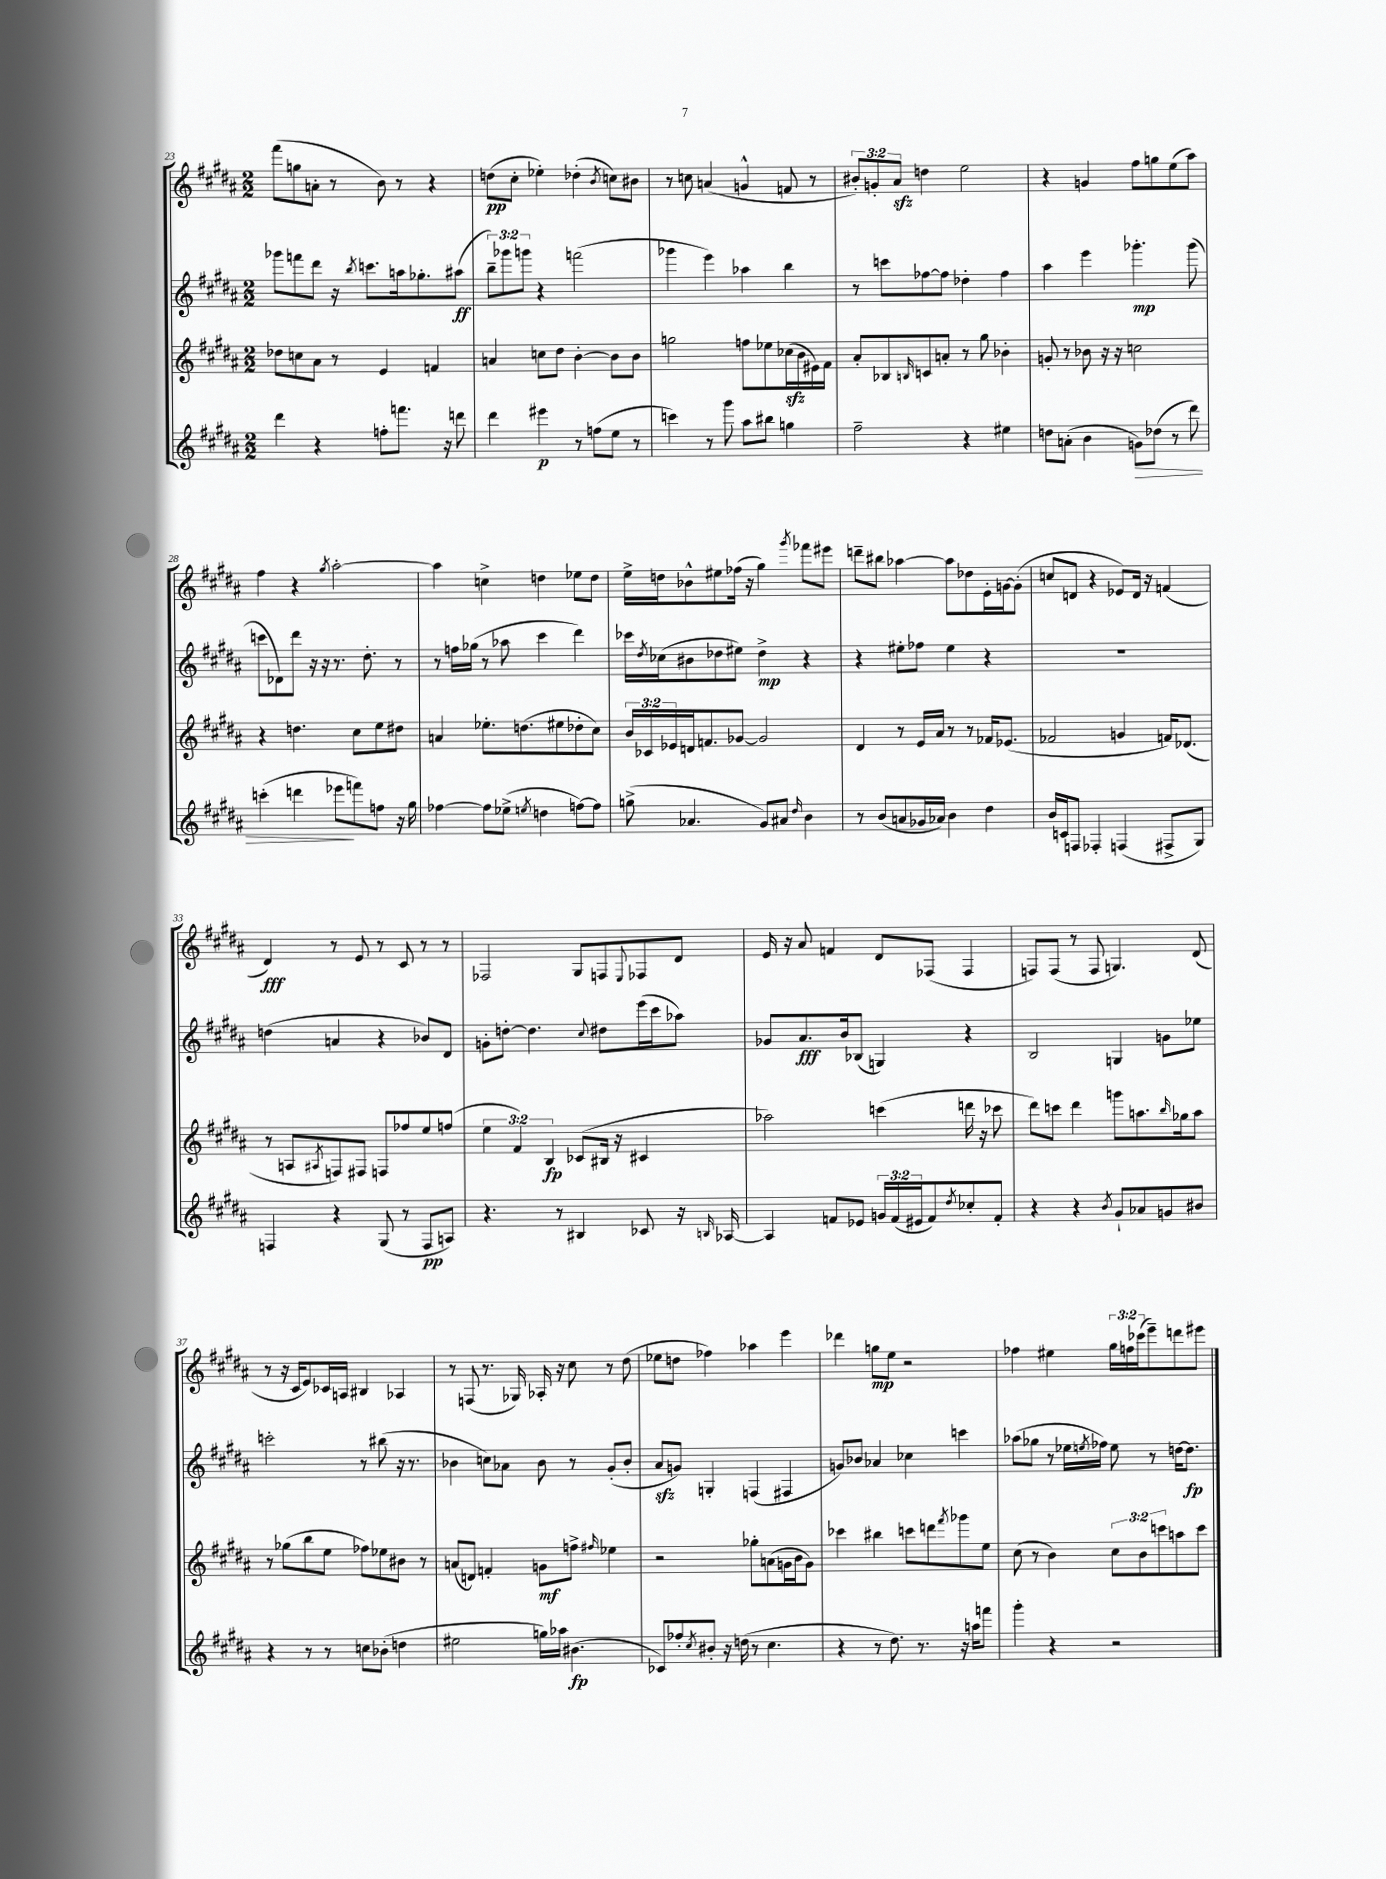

**kern	**kern	**kern	**kern
*staff4	*staff3	*staff2	*staff1
*clefG2	*clefG2	*clefG2	*clefG2
*k[f#c#g#d#a#]	*k[f#c#g#d#a#]	*k[f#c#g#d#a#]	*k[f#c#g#d#a#]
*M2/2	*M2/2	*M2/2	*M2/2
4ddd#\	8dd-\L	8ggg-\L	(8fff#\L
.	8cc\	8fff\	8gg\
4r	8a#\J	8ddd#\J	8a'\J
.	8r	16r	8r
.	.	8qbb/	.
.	.	8.ccc\L	.
8ff'\L	4e/	.	8b\)
8.fff\J	.	16aa\k	8r
.	.	8.gg-'\	.
.	4f/	.	4r
16r	.	.	.
8ddd\	.	(8aa#\J	.
=	=	=	=
4ddd#\	4a/	12bb~\L)	(8dd\L
.	.	12ggg-\	.
.	.	.	8cc#'\J
.	.	12ggg\J	.
4eee#\	8cc\L	4r	4ee-'\)
.	8dd#\J	.	.
8r	[4b'\	(2fff\	(4dd-'\
(8ff\L	.	.	.
.	.	.	8qb/
8ee\J	8b\]L	.	8cc\L)
8r	8b\J	.	8b#\J
=	=	=	=
4ccc\)	2gg\	4ggg-\	8r
.	.	.	8cc\
8r	.	4eee\)	(4a/
8ggg#\	.	.	.
8aa#\L	8ff\L	4aa-\	4g^^/
8bb#\J	8ee-\	.	.
4gg\	(16cc-\L	4bb\	8f/
.	16b\	.	.
.	16e#\)	.	8r
.	16f#\JJ	.	.
=	=	=	=
2ff#~\	8a#'/L	8r	12b#'/L)
.	.	.	12g'/
.	8B-/	8ccc\L	.
.	.	.	12a#/J
.	16qqB/	.	.
.	8c/	[8ff-\	4dd\
.	8a'/J	8ff-\]J	.
4r	8r	4dd-'\	2ee\
.	8gg#\	.	.
4ee#\	4b-'\	4ff-\	.
=	=	=	=
8dd\L	8g'/	4aa#\	4r
(8a'\J	8r	.	.
4b\	8b-\	4eee\	4g/
.	16r	.	.
.	16r	.	.
8g\L)	2cc\	4.ggg-'\	8ff#\L
(8dd-\J	.	.	8gg\
8r	.	.	(8ee\
8ddd#\)	.	(8ggg-\	8aa#\J)
=	=	=	=
(4ccc'\	4r	8ccc\L	4ff#\
.	.	8d-\)	.
4ddd\	4.dd\	8ddd#\J	4r
.	.	16r	.
.	.	16r	.
.	.	.	8qgg#/
8eee-\L	.	8.r	[2aa#'\
8fff\)	8cc#\L	.	.
.	.	8.dd#'\	.
8ff\J	8ee\	.	.
16r	8dd#\J	8r	.
16gg#\	.	.	.
=	=	=	=
[4ff-\	4a/	8r	4aa#\]
.	.	16ff\LL	.
.	.	(16gg-\JJ	.
8ff-\]L	8.ee-'\L	8r	4cc^\
(8ee-^\J	.	8aa-\	.
.	(8.dd\	.	.
8qee/	.	.	.
4dd\	.	4ccc#\	4dd\
.	8ee#\	.	.
[8ff\L)	8dd-'\	4ddd#\)	8ee-\L
8ff\]J	8cc#\J)	.	8dd\J
=	=	=	=
(8gg^\	24b/LL	16ccc-\LL	16ee^\LL
.	24c-/	.	.
.	.	8qdd#/	.
.	.	(16cc-\J	16dd\J
.	24e-/	.	.
4.a-/	16d/J	8b#\	8b-^^\
.	8.f/	.	.
.	.	8dd-\	8ee#\
.	[8g-/J	8ee#\J)	(16ff-\Jk
.	.	.	16r
8g#/L)	2g-/]	4dd-^\	4gg#\)
8a#/J	.	.	.
16qqdd#/	.	.	8qggg#/
4b\	.	4r	8fff-\L
.	.	.	8eee#\J
=	=	=	=
8r	4d#/	4r	8ddd~\L
(8b/L	.	.	8bb#\J
8a/	8r	8ee#'\L	[4aa-\
16g-/L	16e/LL	8ff-\J	.
16a-/JJ)	16a#/JJ	.	.
4b\	8r	4ee#\	8aa-\]L
.	8r	.	8dd-\
4dd#\	16f-/LK	4r	16e'\L
.	(8.e-/J	.	[16g\J
.	.	.	(8g'\]J
=	=	=	=
16b/LL	2f-/	1r	8cc/L
16c/J	.	.	.
8F/J	.	.	8d/J
4F-'/	.	.	4r
(4F/	4g/	.	8e-/L)
.	.	.	16d/Jk
.	.	.	16r
8F#^/L	16f/LK)	.	(4f/
.	(8.d-/J	.	.
8G#/J)	.	.	.
=	=	=	=
4F/	8r	(4dd\	4d#/)
.	8A/L	.	.
.	8qA#/	.	.
4r	8F/)	4a/	8r
.	8F#/J	.	8e/
(8G#/	8F/L	4r	8r
8r	8ff-/	.	8c#/
8F/L	8ee/	8b-/L)	8r
8A/J)	(8ff/J	8d#/J	8r
=	=	=	=
4.r	6ee\	8g'\L	2F-/
.	.	[8dd'\J	.
.	6f#/)	.	.
.	.	4.dd\]	.
.	6B/	.	.
8r	.	.	.
4B#/	(8c-/L	.	8G#/L
.	.	8qqcc#/	.
.	16B#/Jk	8dd#\L	8F/
.	16r	.	.
.	.	.	8qqE/
8c-/	4c#/	(16eee\L	8F-/
.	.	16ccc#\J	.
16r	.	8aa-\J)	8d#/J
16qqB/	.	.	.
[16A-/	.	.	.
=	=	=	=
4A-/]	2aa-\)	8g-/L	16e/
.	.	.	16r
.	.	8.a#/	8a#/
8f/L	.	.	4f/
.	.	16b/k	.
8e-/J	.	(8B-/J	.
24g/LL	(4ccc\	4G/)	8d#/L
(24f/	.	.	.
24e#/J	.	.	.
8f/)	.	.	(8F-/J
8qdd#/	.	.	.
8cc-'/	16ddd\	4r	4F-/
.	16r	.	.
8f'/J	8ccc-\	.	.
=	=	=	=
4r	8ddd#\L)	2B/	8F/L)
.	8ccc\J	.	(8F/J
4r	4ddd#\	.	8r
.	.	.	8F/
8qb/	.	.	.
8g#`/L	8ggg\L	4G/	4.G/)
8a-/	8.aa\	.	.
8g/	.	8g\L	.
.	16qqbb/	.	.
.	16gg-\k	.	.
8b#/J	8aa\J	8ee-\J	(8d#/
=	=	=	=
4r	8r	2ccc'\	8r
.	(8gg-\L	.	16r
.	.	.	16c#/LK
8r	8bb\	.	8e/)
8r	8ee\J	.	16c-/L
.	.	.	16A/JJ
8cc\L	8ff-\L)	8r	4B#/
(8b-'\J	8ee-\	(8bb#\	.
4dd\	8b#\J	16r	4A-/
.	.	8.r	.
.	8r	.	.
=	=	=	=
2ee#\	(8a/L	4b-\	8r
.	8d/J)	.	(8F/
.	4f'/	8cc\L)	8.r
.	.	8a-\J	.
.	.	.	16G-/)
16gg\LL)	8g\L	8b-\	16A-'/
16aa-\JJ	.	.	16r
(4.b#\	8ff^\J	8r	8cc#\
.	16qqff#/	.	.
.	4ee-\	(8g#'/L	8r
.	.	8b-'/J	(8dd#\
=	=	=	=
8c-/L)	2r	8a#/L	8ee-\L
8ff-'/	.	8g/J)	8dd\J
8qcc#/	.	.	.
8b#'/J	.	4G'/	4ff-\)
16r	.	.	.
(16dd\	.	.	.
8r	8gg-'\L	(4F/	4aa-\
4.cc#\	(8a\	.	.
.	16g\L	4F#/	4eee\
.	16b\J	.	.
.	8g\J)	.	.
=	=	=	=
4r	4ccc-\	8g/L)	4ddd-\
.	.	8b-/J	.
8r	4bb#\	4a-/	8gg\L
8.dd#\)	.	.	8ee\J
.	8ccc\L	4cc-\	2r
8.r	.	.	.
.	8ddd\	.	.
.	8qfff#/	.	.
16r	8ggg-\	4ccc\	.
16aa\LK	.	.	.
8fff\J	8ee\J	.	.
=	=	=	=
4ggg#'\	(8cc#\	(8aa-\L	4ff-\
.	8r	8gg-\J	.
4r	4b\)	8r	4ee#\
.	.	16ee-\LL	.
.	.	8qee/	.
.	.	16ff-\JJ)	.
2r	12cc#\L	8ee\	24gg#\LL
.	.	.	24ff\
.	12b\	.	(24ccc-\J
.	.	8r	8eee~\)
.	12ccc\	.	.
.	8aa\	[16dd\LK	8ddd\
.	.	8.dd\]J	.
.	8ccc\J	.	8eee#\J
==	==	==	==
*-	*-	*-	*-
